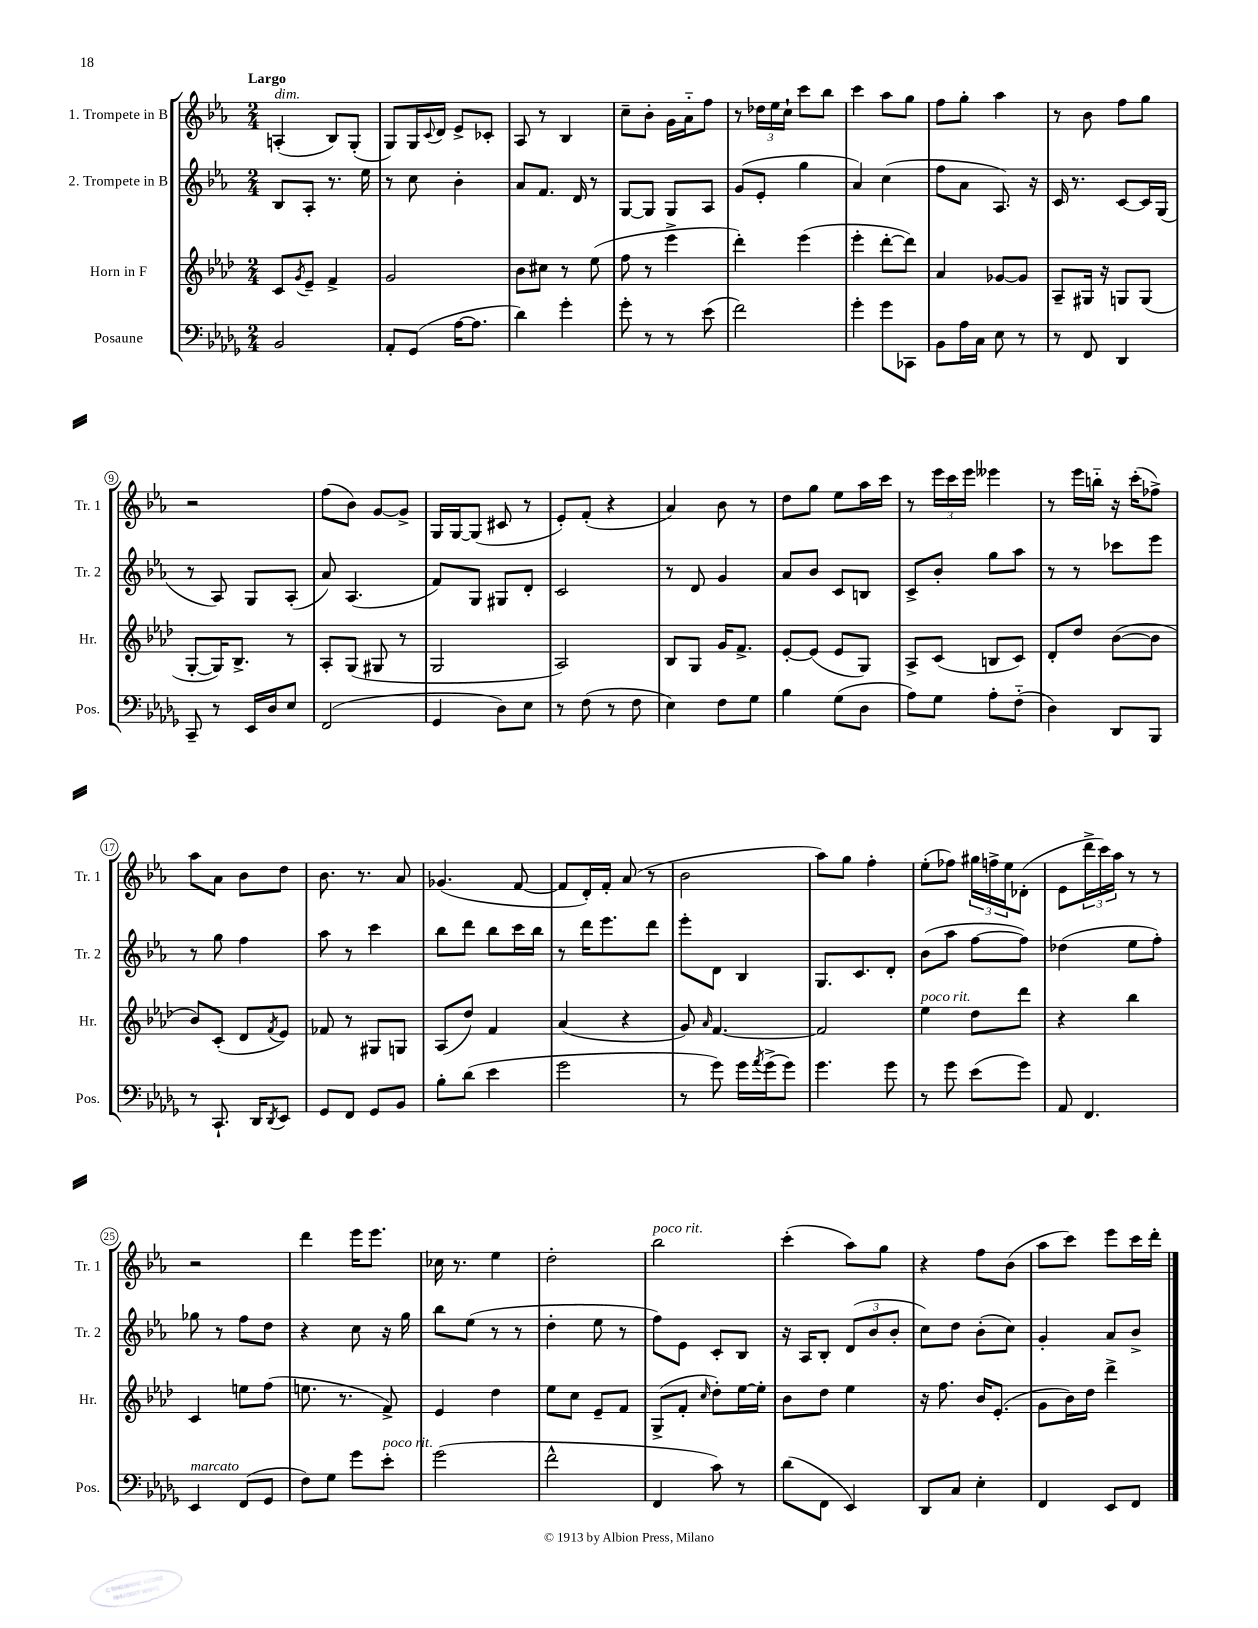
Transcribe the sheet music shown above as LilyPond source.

<<
\new StaffGroup <<
\new Staff = "s0" \with { instrumentName = "1. Trompete in B" shortInstrumentName = "Tr. 1" } {
    \clef treble \key ees \major \numericTimeSignature \time 2/4 \tempo "Largo"
    a4-.^\markup { \italic "dim." }( bes8) g8-.( |
    g8) g16 \appoggiatura { c'8 } d'16 ees'8-> ces'8-. |
    aes8 r8 bes4 |
    c''8-- bes'8-. g'16 aes'16-_ f''8 |
    r8 \tuplet 3/2 { des''16 ees''16 c''16-! } c'''8 bes''8 |
    c'''4 aes''8 g''8 |
    f''8 g''8-. aes''4 |
    r8 bes'8 f''8 g''8 |
    r2 |
    f''8( bes'8) g'8~ g'8-> |
    g16 g16~ g8( cis'8 r8 |
    ees'8-.) f'8-.( r4 |
    aes'4) bes'8 r8 |
    d''8 g''8 ees''8 aes''16 c'''16 |
    r8 \tuplet 3/2 { ees'''16 c'''16 ees'''16 } eeses'''4 |
    r8 ees'''16 b''16-_ r16 c'''16-.( fes''8->) |
    aes''8 aes'8 bes'8 d''8 |
    bes'8. r8. aes'8 |
    ges'4.( f'8~ |
    f'8 d'16-.) f'16-. aes'8( r8 |
    bes'2 |
    aes''8) g''8 f''4-. |
    ees''8-.( fes''8) \tuplet 3/2 { gis''16 f''16-> ees''16 } des'8-.( |
    ees'8 \tuplet 3/2 { d'''16-> c'''16) aes''16 } r8 r8 |
    r2 |
    d'''4 ees'''16 ees'''8. |
    ces''16 r8. ees''4 |
    d''2-. |
    bes''2^\markup { \italic "poco rit." } |
    c'''4-.( aes''8) g''8 |
    r4 f''8 bes'8( |
    aes''8 c'''8) ees'''8 c'''16 d'''16-. \bar "|." |
}
\new Staff = "s1" \with { instrumentName = "2. Trompete in B" shortInstrumentName = "Tr. 2" } {
    \clef treble \key ees \major \numericTimeSignature \time 2/4
    bes8 aes8-. r8. ees''16 |
    r8 c''8 bes'4-. |
    aes'8 f'8. d'16 r8 |
    g8~ g8 g8 aes8 |
    g'8( ees'8-. g''4 |
    aes'4) c''4( |
    f''8 aes'8 aes8.) r16 |
    c'16 r8. c'8~ c'16 g16( |
    r8 aes8) g8 aes8-.( |
    aes'8) aes4.( |
    f'8) g8 gis8 d'8-. |
    c'2 |
    r8 d'8 g'4 |
    aes'8 bes'8 c'8 b8 |
    c'8-> bes'8-. g''8 aes''8 |
    r8 r8 ces'''8 ees'''8 |
    r8 g''8 f''4 |
    aes''8 r8 c'''4 |
    bes''8 d'''8 bes''8 c'''16 bes''16 |
    r8 d'''16 ees'''8. d'''8 |
    ees'''8-. d'8 bes4 |
    g8. c'8. d'8-. |
    bes'8( aes''8 f''8~ f''8) |
    des''4( ees''8 f''8-.) |
    ges''8 r8 f''8 d''8 |
    r4 c''8 r16 g''16 |
    bes''8 ees''8( r8 r8 |
    d''4-. ees''8 r8 |
    f''8) ees'8 c'8-. bes8 |
    r16 aes16 bes8-. \tuplet 3/2 { d'8( bes'8 bes'8-. } |
    c''8) d''8 bes'8-.( c''8) |
    g'4-. aes'8 bes'8-> \bar "|." |
}
\new Staff = "s2" \with { instrumentName = "Horn in F" shortInstrumentName = "Hr." } {
    \clef treble \key aes \major \numericTimeSignature \time 2/4
    c'8 \acciaccatura { g'8 } ees'8-- f'4-> |
    g'2 |
    bes'8 cis''8 r8 ees''8( |
    f''8 r8 ees'''4-> |
    des'''4-.) ees'''4( |
    ees'''4-. des'''8~-. des'''8) |
    aes'4 ges'8~ ges'8 |
    aes8-- gis16 r16 g8 g8( |
    g8~-. g16) bes8.-> r8 |
    aes8-. g8( gis8 r8 |
    g2 |
    aes2) |
    bes8 g8 g'16 f'8.-> |
    ees'8~-. ees'8( ees'8 g8) |
    aes8-> c'8( b8 c'8) |
    des'8-. des''8 bes'8~( bes'8 |
    bes'8) c'8-.( des'8 \acciaccatura { f'8 } ees'8) |
    fes'8 r8 gis8 g8 |
    aes8( des''8) f'4 |
    aes'4( r4 |
    g'8) \grace { aes'16 } f'4.~ |
    f'2 |
    ees''4^\markup { \italic "poco rit." } des''8 des'''8 |
    r4 bes''4 |
    c'4 e''8 f''8( |
    e''8. r8. f'8->) |
    ees'4 des''4 |
    ees''8 c''8 ees'8-- f'8 |
    g8->( f'8-. \grace { c''16 } des''8-.) ees''16~ ees''16-. |
    bes'8 des''8 ees''4 |
    r16 f''8. bes'16 ees'8.-.( |
    g'8 bes'16) des''16 des'''4-> \bar "|." |
}
\new Staff = "s3" \with { instrumentName = "Posaune" shortInstrumentName = "Pos." } {
    \clef bass \key des \major \numericTimeSignature \time 2/4
    bes,2 |
    aes,8-. ges,8( aes16~ aes8. |
    des'4) ges'4-. |
    ges'8-. r8 r8 ees'8( |
    f'2) |
    ges'4-. ges'8 ces,8 |
    bes,8 aes16 c16 ees8 r8 |
    r8 f,8 des,4 |
    c,8-- r8 ees,16 des16 ees8 |
    f,2( |
    ges,4 des8) ees8 |
    r8 f8( r8 f8 |
    ees4) f8 ges8 |
    bes4 ges8( des8 |
    aes8) ges8 aes8-. f8-_( |
    des4) des,8 bes,,8 |
    r8 c,8.-! des,16 \acciaccatura { des,8 } ees,8 |
    ges,8 f,8 ges,8 bes,8 |
    bes8-. des'8( ees'4 |
    ges'2 |
    r8 ges'8) ges'16 \acciaccatura { aes'8 } ges'16->( ges'8) |
    ges'4. ges'8 |
    r8 ges'8 ees'8( ges'8) |
    aes,8 f,4. |
    ees,4^\markup { \italic "marcato" } f,8( ges,8 |
    f8) ges8 ges'8 ees'8-.^\markup { \italic "poco rit." } |
    ges'2( |
    f'2-^ |
    f,4 c'8) r8 |
    des'8( f,8 ees,4) |
    des,8 c8 ees4-. |
    f,4 ees,8 f,8 \bar "|." |
}
>>
>>
\layout { \context { \Score \override BarNumber.stencil = #(make-stencil-circler 0.1 0.3 ly:text-interface::print) } }
